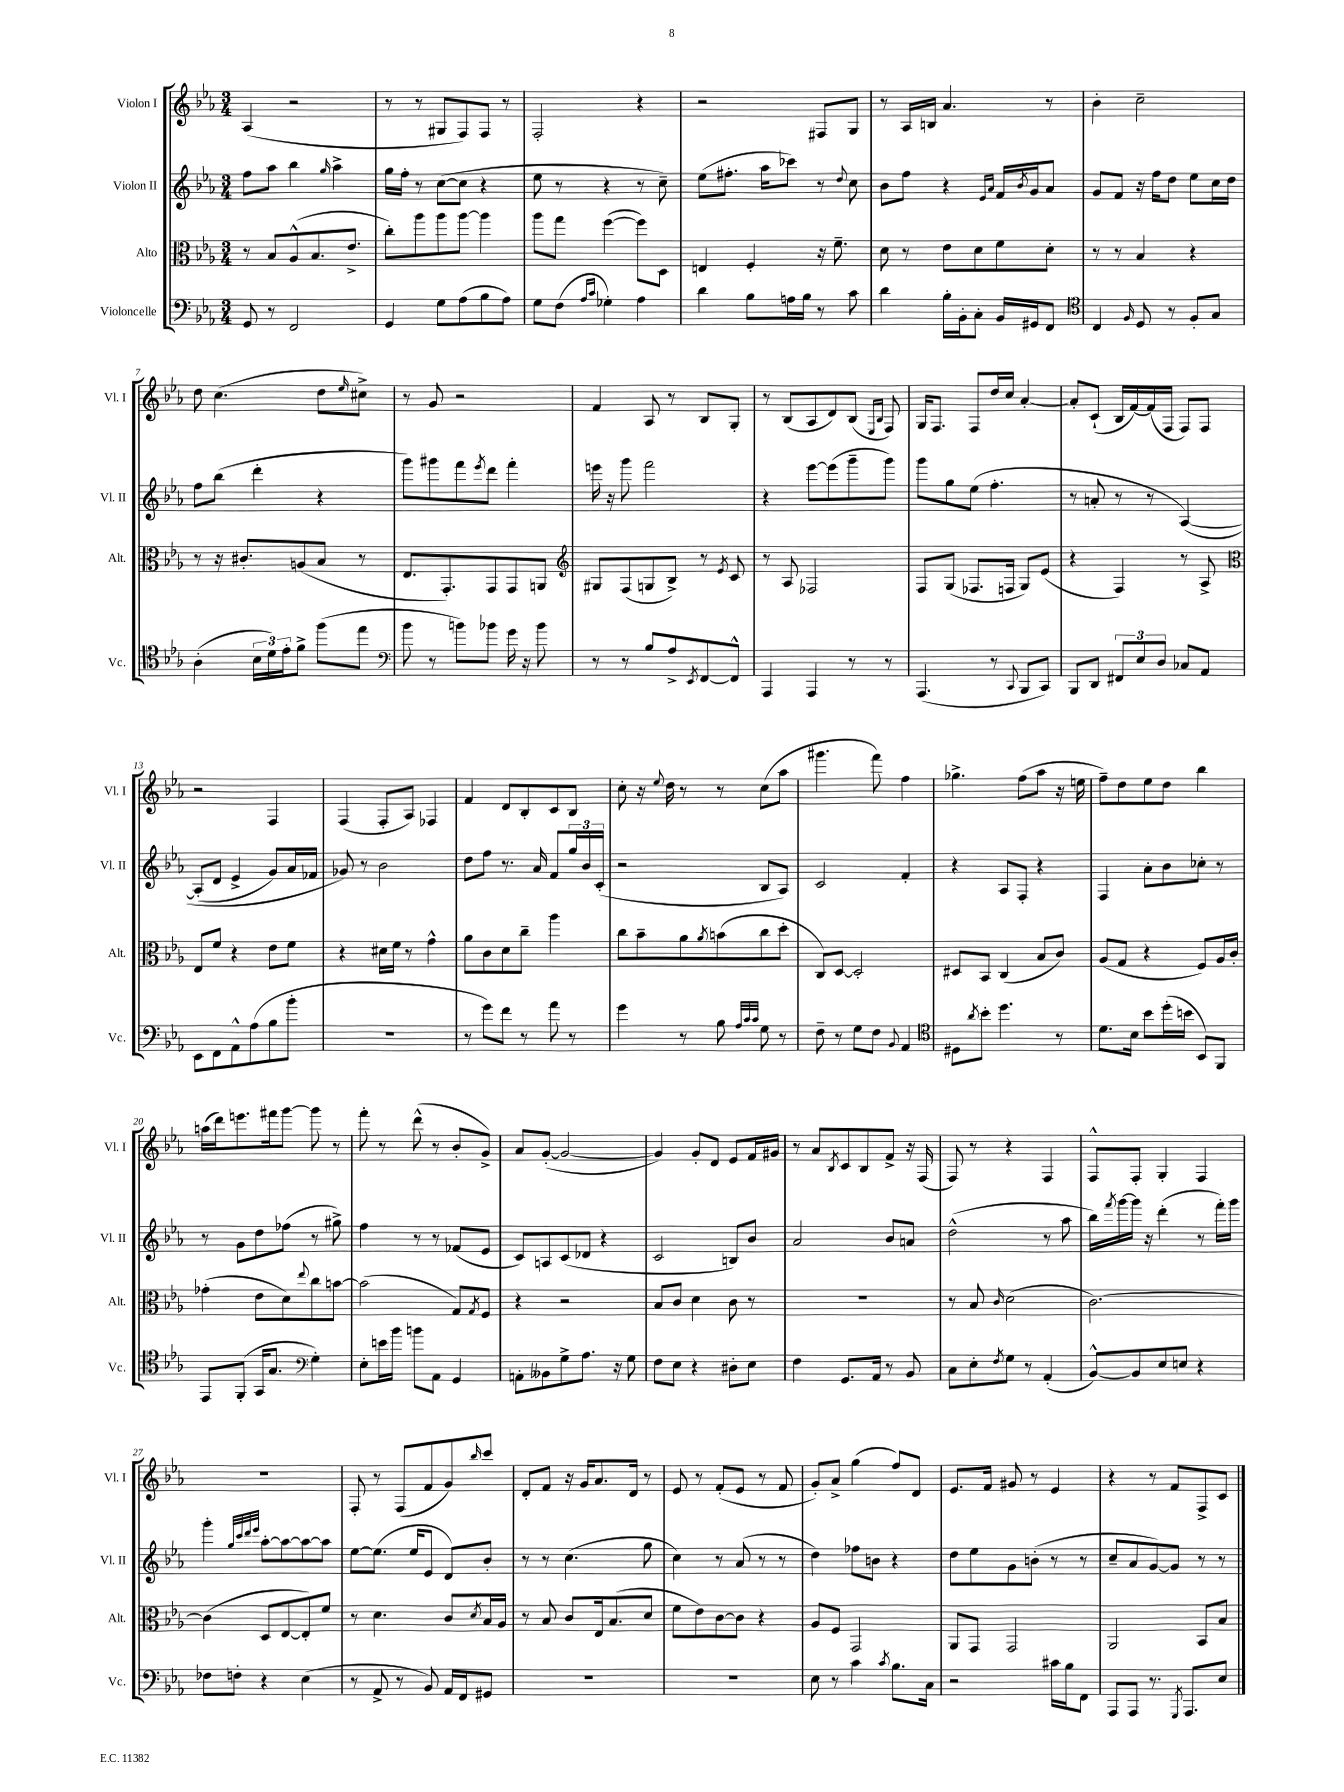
<<
\new StaffGroup <<
\new Staff = "s0" \with { instrumentName = "Violon I" shortInstrumentName = "Vl. I" } {
    \clef treble \key ees \major \numericTimeSignature \time 3/4
    aes4( r2 |
    r8 r8 gis8 f8) f8 r8 |
    f2-. r4 |
    r2 fis8 g8 |
    r8 aes16 b16 aes'4. r8 |
    bes'4-. c''2-- |
    d''8 c''4.( d''8 \grace { ees''16 } cis''8->) |
    r8 g'8 r2 |
    f'4 aes8 r8 bes8 g8-. |
    r8 bes8( aes8 d'8) bes8( \grace { ees16 bes16 } f8) |
    g16 f8. f8 d''16 c''16 aes'4~-. |
    aes'8-. c'8-!( bes16 f'16~) f'16( f16 f8) f8 |
    r2 f4 |
    f4( f8-. aes8) fes4 |
    f'4 d'8 bes8-. c'8 bes8 |
    c''8-. r16 \appoggiatura { ees''8 } d''16 r8 r8 c''8( aes''8 |
    gis'''4. f'''8) f''4 |
    ges''4.-> f''8( aes''8 r16 e''16 |
    f''8--) d''8 ees''8 d''8 bes''4 |
    a''16( d'''16) e'''8. fis'''16 g'''8~ g'''8 r8 |
    f'''8-. r8 d'''8-^( r8 bes'8-. g'8->) |
    aes'8 g'8~-.( g'2~ |
    g'4) g'8-. d'8 ees'8 f'16 gis'16 |
    r8 aes'8 \acciaccatura { bes8 } c'8 bes8 f'8-> r16 f16( |
    f8) r8 r4 f4 |
    f8-^ f8-. g4-. f4 |
    R2. |
    f8-. r8 f8( f'8 g'8) \grace { bes''16 } c'''8 |
    d'8-. f'8 r16 g'16 aes'8. d'16 r8 |
    ees'8 r8 f'8-.( ees'8 r8 f'8 |
    g'8-.) aes'8-> g''4( f''8) d'8 |
    ees'8. f'16 gis'8 r8 ees'4 |
    r4 r8 f'8 f8-> c'8 \bar "|." |
}
\new Staff = "s1" \with { instrumentName = "Violon II" shortInstrumentName = "Vl. II" } {
    \clef treble \key ees \major \numericTimeSignature \time 3/4
    f''8 aes''8 bes''4 \grace { g''16 } aes''4-> |
    g''16 f''16-. r8 c''8~( c''8 r4 |
    ees''8 r8 r4 r8 c''8--) |
    ees''8( fis''8.-. aes''16 ces'''8) r8 \appoggiatura { d''8 } c''8 |
    bes'8 f''8 r4 \grace { ees'16 aes'16 } f'16 \acciaccatura { bes'8 } g'16 aes'8 |
    g'8 f'8 r16 f''16 d''8 ees''8 c''16 d''16 |
    f''8 bes''8( d'''4-. r4 |
    g'''8) gis'''8 f'''8 \acciaccatura { ees'''8 } d'''8 f'''4-. |
    e'''16 r16 g'''8 f'''2 |
    r4 ees'''8~ ees'''8( g'''8-- g'''8) |
    g'''8 g''8 ees''8( f''4.-. |
    r8 a'8-. r8 r8 aes4~)\( |
    aes8-.( d'8 ees'4-> g'8) aes'16 fes'16 |
    ges'8\) r8 bes'2 |
    d''8 f''8 r8. aes'16 f'8 \tuplet 3/2 { g''16 bes'16 c'16-.( } |
    r2 bes8 aes8) |
    c'2 f'4-. |
    r4 aes8 f8-. r4 |
    f4 aes'8-. bes'8 ces''8-. r8 |
    r8 g'8 d''8 fes''8( r8 gis''8->) |
    f''4 r8 r8 fes'8( ees'8 |
    c'8) a8 c'8( des'8 r4 |
    c'2 b8) bes'8 |
    aes'2 bes'8 a'8 |
    d''2-^( r8 aes''8 |
    bes''16) \acciaccatura { f'''8 } g'''16~ g'''16 r16 d'''4-.( r8 f'''16-.) g'''16 |
    g'''4-. \grace { g''32 c'''32 d'''32 ees'''32 } aes''8~-. aes''8~ aes''8~ aes''8 |
    ees''8~ ees''8.( ees''16 ees'8 d'8) bes'8-. |
    r8 r8 c''4.( g''8 |
    c''4) r8 aes'8( r8 r8 |
    d''4) fes''8 b'8 r4 |
    d''8 ees''8 g'8 b'8-.( r8 r8 |
    c''8-- aes'8 g'8~) g'8 r8 r8 \bar "|." |
}
\new Staff = "s2" \with { instrumentName = "Alto" shortInstrumentName = "Alt." } {
    \clef alto \key ees \major \numericTimeSignature \time 3/4
    r8 bes8 aes8-^( bes8. ees'8.-> |
    c''8-.) aes''8 aes''8 aes''8~ aes''4 |
    aes''8 g''8 f''4~( f''8) d8 |
    e4 f4-. r16 f'8.-- |
    d'8 r8 ees'8 d'8 f'8 d'8-. |
    r8 r8 bes4 r4 |
    r8 r16 cis'8.-. a8( bes8 r8 |
    ees8. g,8.-.) g,8 g,8 a,8 |
    \clef treble gis8 f8( g8 bes8->) r8 \acciaccatura { ees'8 } c'8 |
    r8 aes8 fes2 |
    f8 g8( fes8. f16 g8) ees'8( |
    r4 f4) r8 aes8-> |
    \clef alto ees8 f'8 r4 ees'8 f'8 |
    r4 dis'16 f'16 r8 g'4-^ |
    aes'8 c'8 d'8 c''8-- aes''4 |
    c''8 bes'8-- aes'8 \acciaccatura { aes'8 } b'8( c''8 d''8-. |
    c8) d8~ d2-. |
    dis8 bes,8 c4( bes8 c'8) |
    aes8( g8 r4 f8) aes16 c'16-. |
    ges'4-.( ees'8 d'8) \appoggiatura { ees''8 } c''8 b'8~ |
    b'2( g8) \acciaccatura { g8 } f8 |
    r4 r2 |
    bes8 c'8 d'4 c'8 r8 |
    R2. |
    r8 bes8 \grace { c'16 } d'2( |
    c'2.~) |
    c'4( d8 ees8~ ees8-.) f'8 |
    r8 d'4. c'8 \acciaccatura { d'8 } bes16 aes16 |
    r8 bes8 c'8 ees16 bes8.( d'8 |
    f'8 ees'8) c'8~ c'8 r4 |
    aes8 f8 g,2 |
    aes,8 g,8 g,2 |
    aes,2 bes,8 bes8 \bar "|." |
}
\new Staff = "s3" \with { instrumentName = "Violoncelle" shortInstrumentName = "Vc." } {
    \clef bass \key ees \major \numericTimeSignature \time 3/4
    g,8 r8 f,2 |
    g,4 g8 aes8( bes8 aes8) |
    g8 f8( \grace { aes16 c'16 } ges4-.) aes4 |
    d'4 bes8 a16 bes16 r8 c'8 |
    d'4 bes16-. bes,16-. c8-. bes,16 gis,16 f,8 |
    \clef tenor c4 \grace { f16 } d8 r8 f8-. g8 |
    aes4-.( \tuplet 3/2 { bes16 d'16) ees'16-. } f'8-> f''8( ees''8 |
    \clef bass bes'8 r8 b'8) bes'8 g'16 r16 bes'8 |
    r8 r8 bes8 aes8-> \acciaccatura { ees,8 } f,8~ f,8-^ |
    aes,,4 aes,,4 r8 r8 |
    aes,,4.( r8 \appoggiatura { c,8 } bes,,8 c,8) |
    bes,,8 d,8 \tuplet 3/2 { fis,8 ees8 d8 } ces8 aes,8 |
    ees,8 f,8 aes,8-^ aes8( bes8 bes'8-. |
    R2. |
    r8 g'8) f'8 r8 aes'8 r8 |
    g'4 r8 bes8 \grace { aes32 c'32 c'32 } g8 r8 |
    f8-- r8 g8 f8 \appoggiatura { bes,8 } aes,4 |
    \clef tenor dis8 \acciaccatura { aes'8 } bes'8-. d''4. r8 |
    d'8. bes16 bes'8 d''16-.( b'16 bes,8) f,8 |
    ees,8 f,8-.( g,16 g8. \clef bass g4-.) |
    ees8-. e'16 bes'16 b'8 aes,8 g,4 |
    a,8-. beses,8 g8-> aes8. r16 g8 |
    f8 ees8 r4 dis8-. ees8 |
    f4 g,8. aes,16 r8 bes,8 |
    c8 ees8-. \acciaccatura { f8 } g8 r8 aes,4-.( |
    bes,8~-^) bes,8 ees8 e8 r4 |
    fes8 f8-. r4 ees4( |
    r8 aes,8-> r8 bes,8) aes,16 f,16 gis,8 |
    R2. |
    R2. |
    ees8 r8 c'4 \acciaccatura { c'8 } bes8. c16 |
    r2 cis'16 bes16 f,8 |
    aes,,8 aes,,8 r8. \acciaccatura { g,,8 } aes,,8. ees8 \bar "|." |
}
>>
>>
